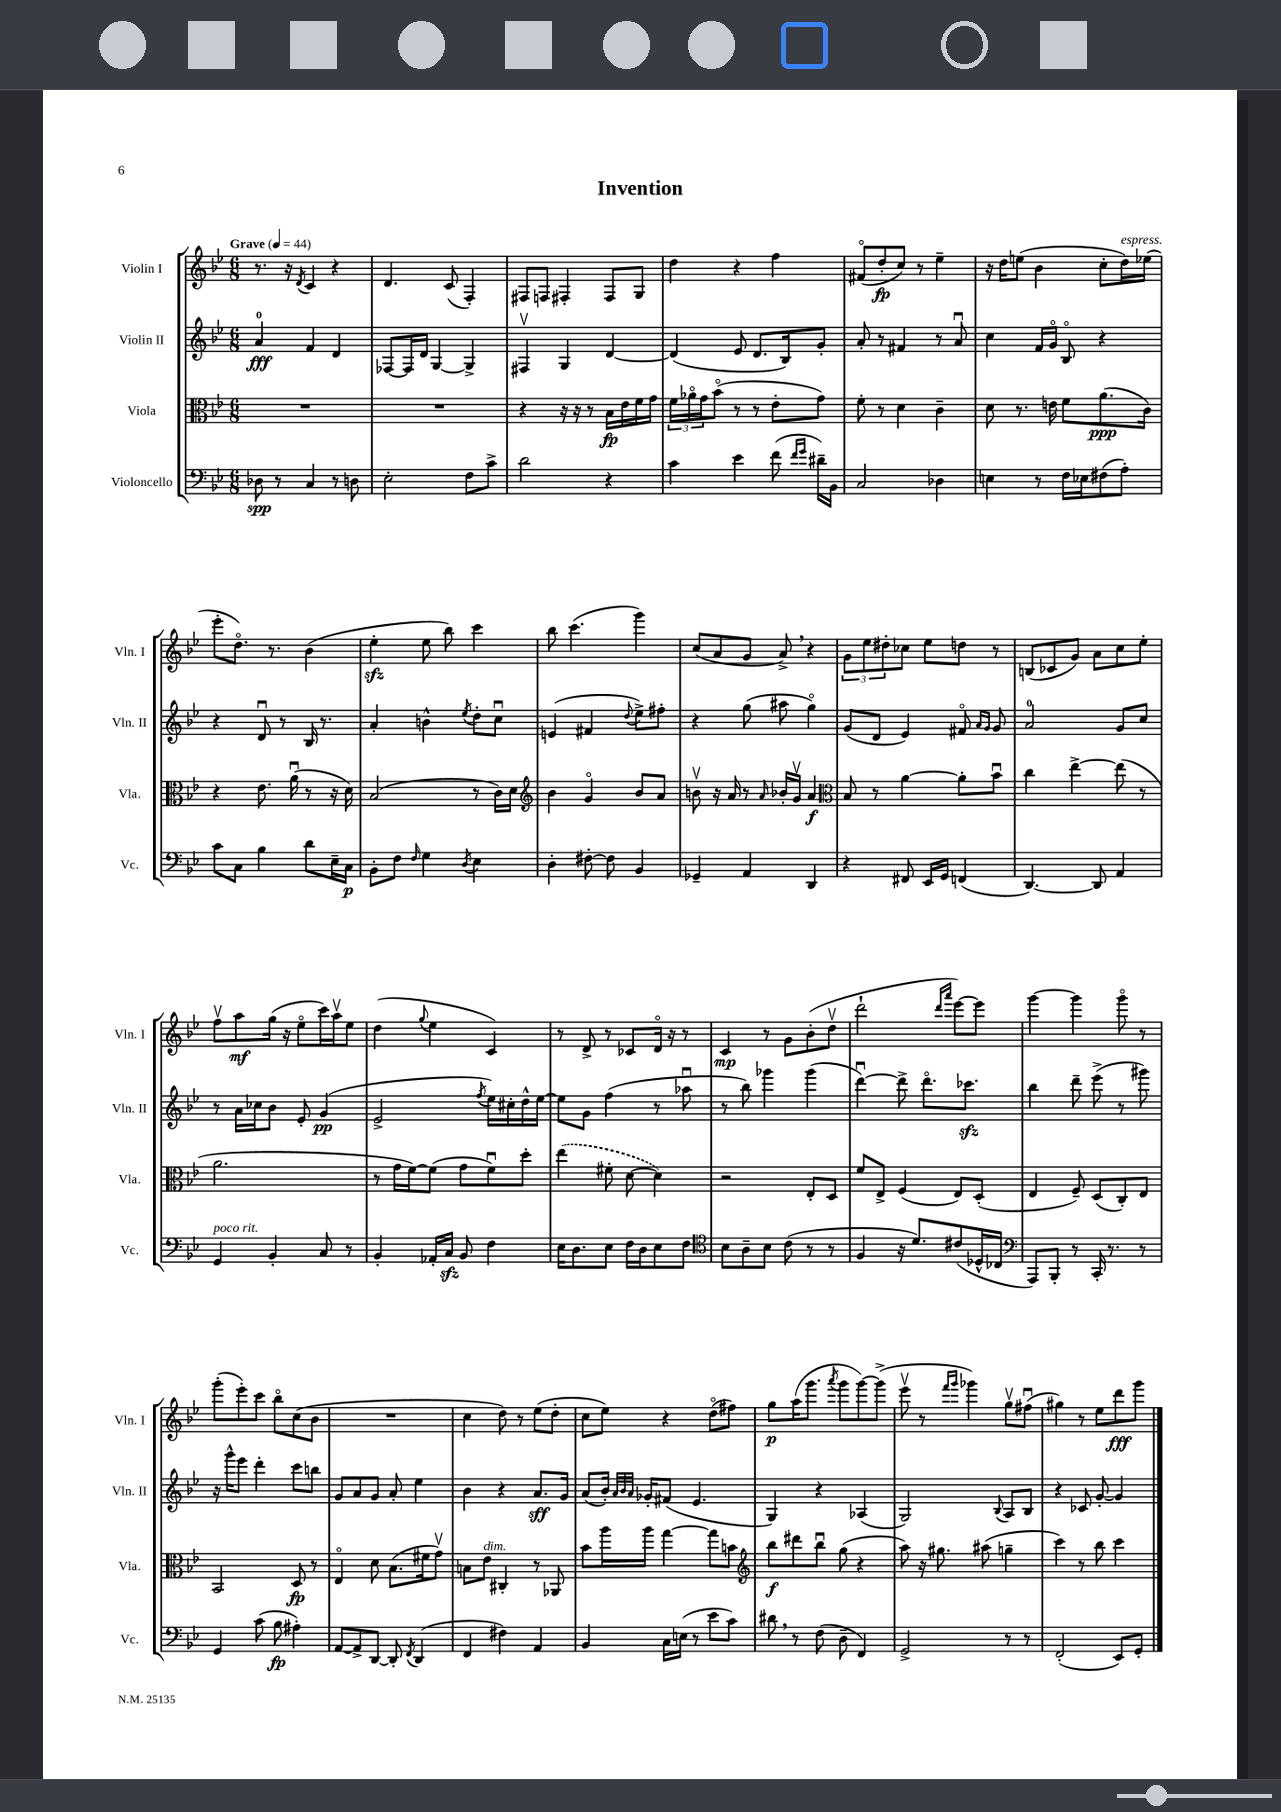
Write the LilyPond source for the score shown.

\header { title = "Invention" }
<<
\new StaffGroup <<
\new Staff = "s0" \with { instrumentName = "Violin I" shortInstrumentName = "Vln. I" } {
    \clef treble \key bes \major \numericTimeSignature \time 6/8 \tempo "Grave" 4 = 44
    r8. r16 \acciaccatura { d'8 } c'4 r4 |
    d'4. c'8( f4-.) |
    fis8 f8 fis4-. fis8 g8 |
    d''4 r4 f''4 |
    fis'8\flageolet( d''8-.\fp c''8) r8 ees''4-- |
    r16 d''16 e''8( bes'4 c''8-. d''16^\markup { \italic "espress." }) ees''16( |
    ees'''8-. d''8.\flageolet) r8. bes'4( |
    ees''4-.\sfz ees''8 bes''8) c'''4 |
    bes''8 c'''4.( g'''4) |
    c''8( a'8 g'8 a'8->) \breathe r4 |
    \tuplet 3/2 { g'8 ees''8 dis''8-. } ces''8 ees''8 d''8 r8 |
    b8( ces'8 g'8) a'8 c''8 ees''8-. |
    f''8\upbow a''8\mf g''16( r16 ees''8\flageolet c'''16) a''16\upbow ees''8 |
    d''4( \appoggiatura { g''8 } ees''4 c'4) |
    r8 d'8-> r8 ces'8 d'16\flageolet r16 r8 |
    c'4\mp r8 g'8 bes'8-.( d''8\upbow |
    d'''2-! \grace { d'''16 a'''16 } ees'''8~) ees'''8 |
    g'''4~ g'''4 g'''8\flageolet r8 |
    g'''8-.( ees'''8-.) c'''8 bes''8\flageolet c''8( bes'8 |
    R2. |
    c''4 d''8) r8 ees''8( d''8-. |
    c''8 ees''8) r4 d''8\flageolet( fis''8) |
    g''8\p a''16( g'''8. \acciaccatura { a'''8 } g'''8 g'''8~) g'''8->( |
    ees'''8\upbow r8 \grace { f'''16 g'''16 } ges'''4) g''8\upbow fis''8\downbow( |
    gis''4) r8 ees''8 d'''8\fff g'''8 \bar "|." |
}
\new Staff = "s1" \with { instrumentName = "Violin II" shortInstrumentName = "Vln. II" } {
    \clef treble \key bes \major \numericTimeSignature \time 6/8
    a'4-0\fff f'4 d'4 |
    fes8~ fes16 d'16 g4~ g4-> |
    fis4\upbow g4 d'4~ |
    d'4( ees'8 d'8. bes16) g'8-. |
    a'8-. r8 fis'4 r8 a'8\downbow |
    c''4 f'16 g'16\flageolet bes8\flageolet r4 |
    r4 d'8\downbow r8 bes16 r8. |
    a'4-. b'4-^ \acciaccatura { ees''8 } d''8-. c''8\downbow |
    e'4( fis'4 \appoggiatura { d''8 } ees''8->) fis''8-. |
    r4 g''8( ais''8 g''4\flageolet) |
    g'8( d'8 ees'4) fis'8\flageolet \grace { a'16 g'16 } g'8 |
    a'2-0 g'8 c''8 |
    r8 a'16 ces''16 bes'8 ees'8-. g'4\pp( |
    ees'2-> \acciaccatura { f''8 } ees''16) cis''16-. d''16-^ ees''16~ |
    ees''8 g'8 f''4( r8 aes''8\downbow |
    r8 bes''8) ges'''4 ges'''4( |
    d'''4~\downbow) d'''8-> d'''8.\flageolet ces'''8.\sfz |
    bes''4 d'''8-- ees'''8->( r8 gis'''8) |
    r16 g'''16-^ ees'''8 d'''4-. c'''8 b''8 |
    g'8 a'8 g'8 a'8-. ees''4 |
    bes'4 r4 a'8.\sff g'16 |
    a'8( bes'16-.) \grace { a'32 bes'32 a'32 } ges'16-. fis'8( ees'4. |
    g4) r4 aes4( |
    g2) \appoggiatura { bes8 } a8 bes8 |
    r4 ces'8 g'8~-. g'4 \bar "|." |
}
\new Staff = "s2" \with { instrumentName = "Viola" shortInstrumentName = "Vla." } {
    \clef alto \key bes \major \numericTimeSignature \time 6/8
    R2. |
    R2. |
    r4 r16 r16 r8 bes16\fp ees'16 f'16 g'16 |
    \tuplet 3/2 { f'16 aes'16\flageolet g'16 } bes'8\flageolet( r8 r8 ees'8-. g'8) |
    f'8-. r8 d'4 c'4-- |
    d'8 r8. e'16 f'8 a'8.\ppp( c'16) |
    r4 ees'8. a'16\downbow( r8 r16 d'16) |
    bes2( r8 c'16) d'16 |
    \clef treble bes'4 g'4\flageolet bes'8 a'8 |
    b'8\upbow r16 a'16 r8 \grace { a'16 } bes'16-. g'16\upbow a'4\f |
    \clef alto bes8 r8 a'4~ a'8-. bes'8\downbow |
    c''4 ees''4~-> ees''8( r8 |
    a'2. |
    r8 g'16 f'16~) f'8( g'8 f'8\downbow) d''8-. |
    \once \slurDashed ees''4( fis'8-. d'8~ d'4) |
    r2 ees8-. d8 |
    f'8 ees8-> f4( ees8) d8-.( |
    ees4 f8--) d8( c8-.) ees8 |
    bes,2 d8\fp r8 |
    ees4\flageolet d'8 bes8.( fis'16 g'8\upbow) |
    b8 ees'8^\markup { \italic "dim." } cis4-. r8 aes,8 |
    bes'8 a''16 a''16 g''4~ g''8 b'8 |
    \clef treble bes''8\f dis'''8 bes''8\downbow g''8( r4 |
    a''8) r16 gis''8. ais''8( g''4-- |
    c'''4) r8 bes''8 c'''4 \bar "|." |
}
\new Staff = "s3" \with { instrumentName = "Violoncello" shortInstrumentName = "Vc." } {
    \clef bass \key bes \major \numericTimeSignature \time 6/8
    des8\spp r8 c4 r8 d8 |
    ees2-. f8 c'8-> |
    d'2 r4 |
    c'4 ees'4 f'8( \grace { f'16 g'16 } dis'16--) bes,16 |
    c2 des4 |
    e4 r8 f16 ees16 fis8( a8-.) |
    c'8 c8 bes4 d'8 ees16-- c16\p |
    bes,8-. f8 \grace { f16 } g4 \acciaccatura { d8 } ees4 |
    d4-. fis8~-. fis8 bes,4 |
    ges,4-- a,4 d,4 |
    r4 fis,8 ees,16 g,16 f,4( |
    d,4.~) d,8 a,4 |
    g,4^\markup { \italic "poco rit." } bes,4-. c8 r8 |
    bes,4-. aes,16-. c16\sfz bes,8 f4 |
    ees16 d8. ees8 f16 d16 ees8 f8 |
    \clef tenor bes8 a8-- bes8 c'8( r8 r8 |
    f4 r16 d'8.) cis'8( des16-^ ces16 |
    \clef bass a,,8) bes,,8-. r8 c,16-. r8. r8 |
    g,4 c'8( bes8\fp ais4-.) |
    a,8~ a,8-> d,8~ d,8-. \acciaccatura { f,8 } d,4( |
    f,4 fis4) a,4 |
    bes,4 c16 e16( r8 ees'8 c'8) |
    dis'8 \breathe r8 f8( d8-- f,4) |
    g,2-> r8 r8 |
    f,2-.( ees,8) g,8-. \bar "|." |
}
>>
>>
